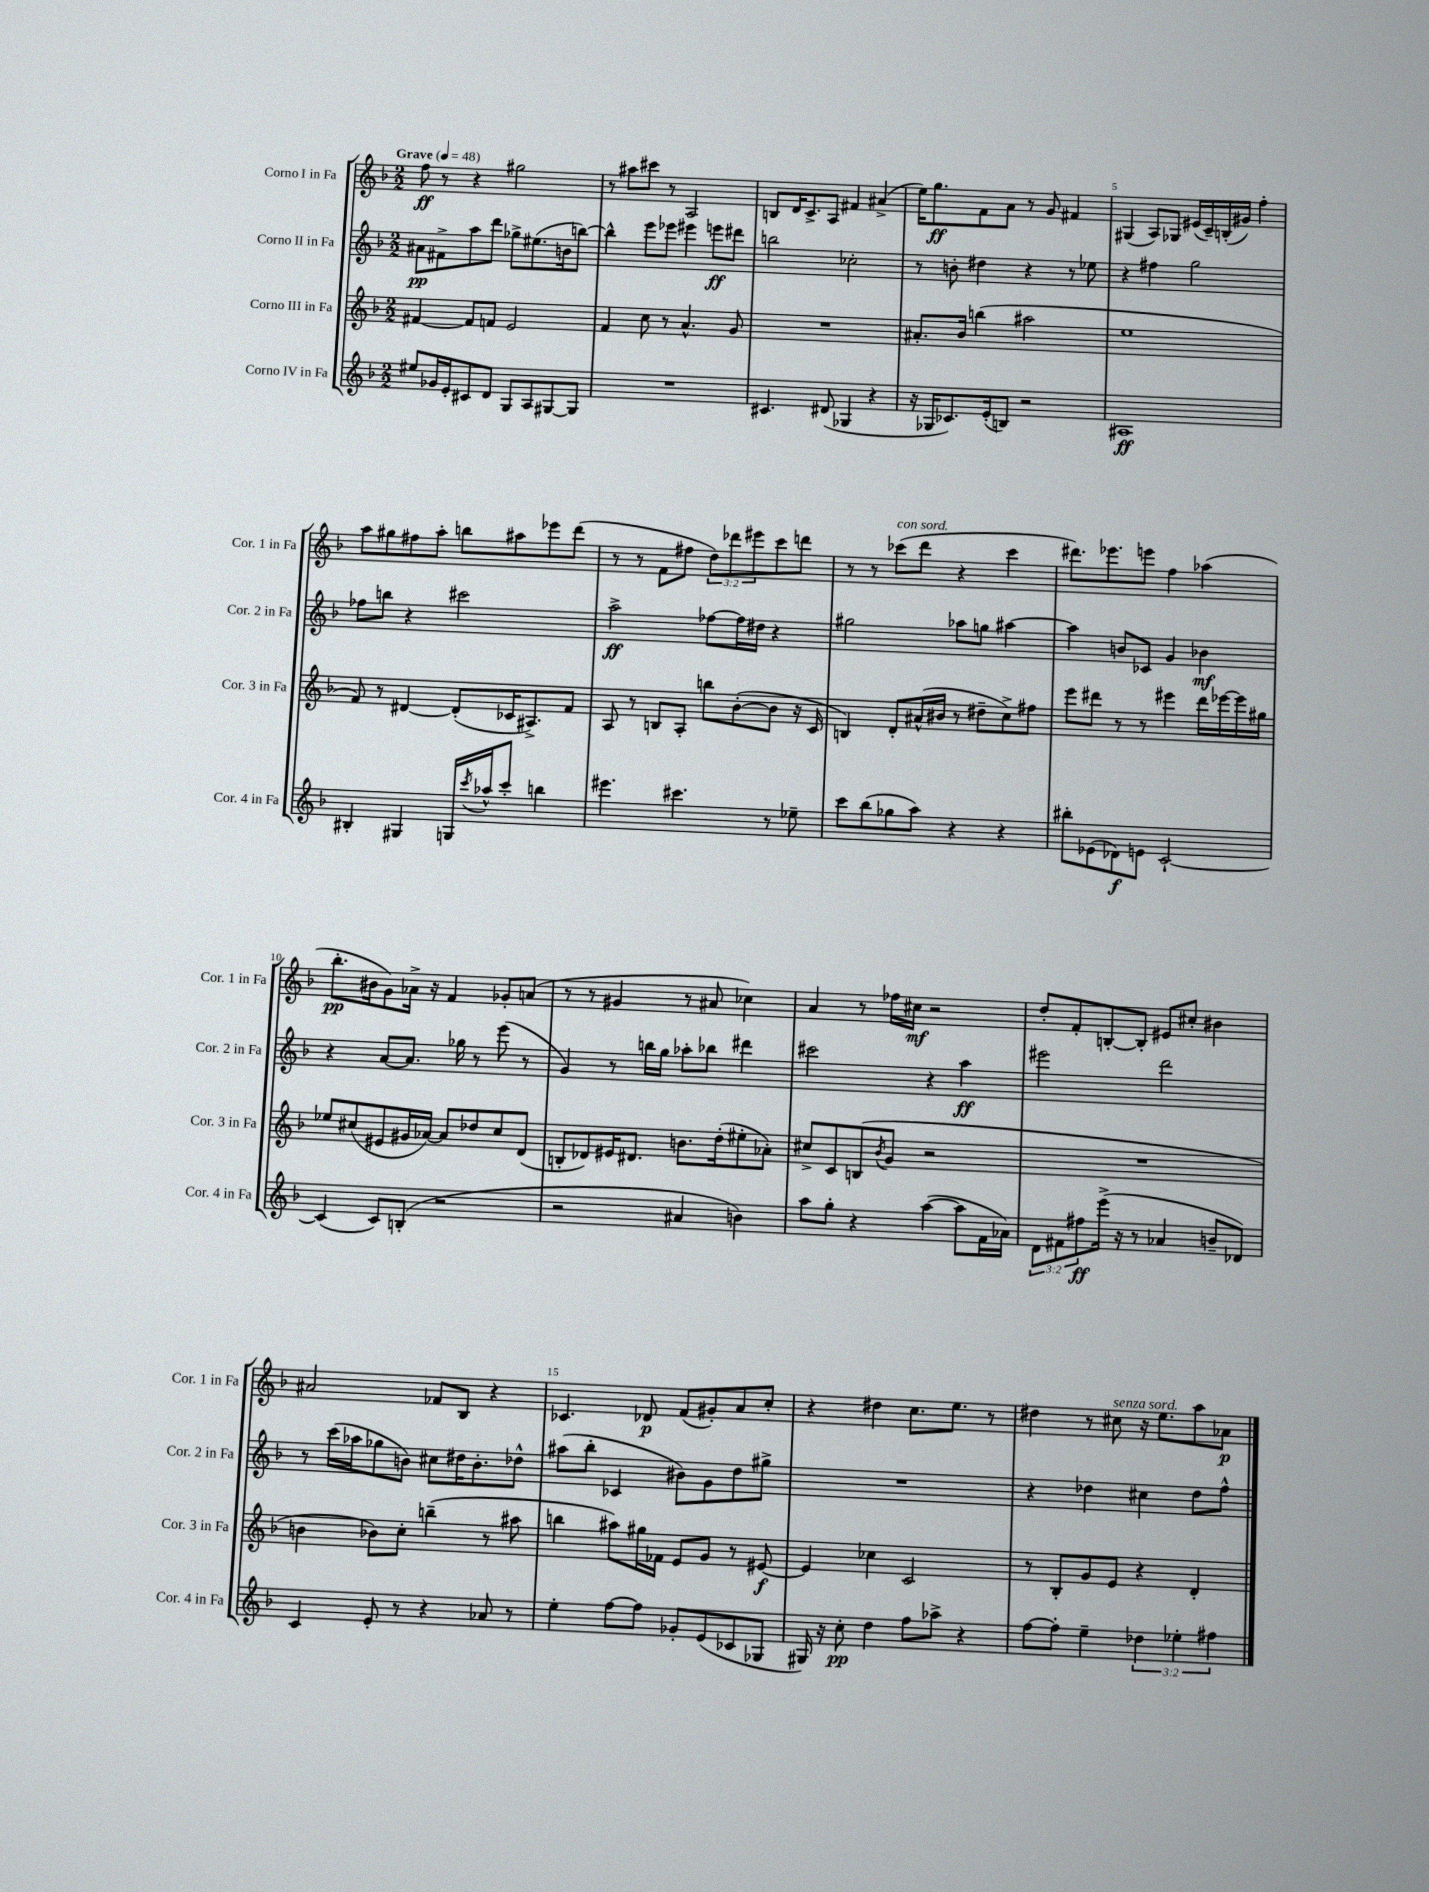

**kern	**kern	**kern	**kern
*staff4	*staff3	*staff2	*staff1
*clefG2	*clefG2	*clefG2	*clefG2
*k[b-]	*k[b-]	*k[b-]	*k[b-]
*M2/2	*M2/2	*M2/2	*M2/2
*MM48	*MM48	*MM48	*MM48
8ee#/L	[4f#/	8a#\L	8ff\
16g-/L	.	8f#^\	8r
16e'/J	.	.	.
8c#/	8f#/]L	8aa\	4r
8d/J	8f/J	8ddd\J	.
8G/L	2e/	8gg-^\L	2gg#\
8A/	.	(8.ee#\	.
[8G#/	.	.	.
.	.	16b\k	.
8G#/]J	.	[8bb\J)	.
=	=	=	=
1r	4f/	4bb^^\]	8r
.	.	.	8aa#\L
.	8cc\	8eee\L	8ccc#\J
.	8r	8eee-\J	8r
.	4.a^^/	4eee#\	2A/
.	.	8eee\L	.
.	8g/	8ddd#\J	.
=	=	=	=
4.c#/	1r	2bb\	8B/L
.	.	.	16d/K
.	.	.	8.c^/
(8d#/	.	.	8A/J
4G-/	.	2cc-'\	4f#/
4r	.	.	(4a#^/
=	=	=	=
16r	8.a#'/L	8r	16ee\LK)
16G-/LK	.	.	8.gg\
8.c-/)	.	8b'\	.
.	16b-/Jk	.	.
.	(4bb\	4dd#\	8f\
(16e'/k	.	.	.
8B/J)	.	.	8a\J
2r	2aa#\	4r	8r
.	.	.	8g/
.	.	8r	4f#/
.	.	8ee-\	.
=	=	=	=
1A#	1ee	4r	(4G#/
.	.	4ff#\	8A/L)
.	.	.	8G-/J
.	.	2gg\	(16e#/LL
.	.	.	16c~/)
.	.	.	(16B'/
.	.	.	16g#/JJ)
.	.	.	4ff'\
=	=	=	=
4B#'/	8f/)	8ff-\L	8aa\L
.	8r	8bb\J	8gg#\
4G#/	[4d#/	4r	8ff#\
.	.	.	8aa'\J
16G/LL	(8d#'/]L	2ccc#\	8bb\L
8qccc/	.	.	.
16aa-^^/J	.	.	.
8ccc'/J	16c-/K	.	8aa#\
.	8.A#^/)	.	.
4bb\	.	.	8eee-\
.	8f/J	.	(8ddd\J
=	=	=	=
4.eee#\	8A/	2aa^\	8r
.	8r	.	8r
.	8B/L	.	8f\L
4.ccc#\	8A'/J	.	8ff#\J
.	8bb\L	[8ff-\L	12dd\L)
.	.	.	12ddd-\
.	([8b-'\	16ff-\]L	.
.	.	.	12eee#\
.	.	16dd#\JJ	.
8r	8b-\]J	4r	8ccc\
8ee-~\	16r	.	8ddd\J
.	16c/	.	.
=	=	=	=
8ccc\L	4B/)	2gg#\	8r
(8bb-\	.	.	8r
8gg-\	8d'/L	.	(8ccc-\L
8aa\J)	(16a#^^/L	.	8ddd\J
.	16b#/JJ	.	.
4r	8r	8aa-\L	4r
.	8dd#~\L	8gg\J	.
4r	8cc^\)	[4aa#\	4ccc-\
.	8ff#\J	.	.
=	=	=	=
8bb#'\L	8eee\L	4aa#\]	8.ddd#\L)
(8e-\	8ddd#\J	.	.
.	.	.	8.eee-\
8d-\)	8r	8b/L	.
8e\J	8r	8c-/J	8eee\J
[2c`/	4eee#\	4g/	4ff\
.	16ddd#\LL	4b-\	(4aa-\
.	[16eee-\	.	.
.	16eee-\]	.	.
.	16gg#\JJ	.	.
=	=	=	=
(4c/]	8ee-/L	4r	8.bb-'\L
.	(8cc#/	.	.
.	.	.	16b#\k
8c/L)	8e#/	[8a/L	8g\)
(8B'/J	16g#/L	8.a/]J	16a-^\Jk
.	[16a-/JJ)	.	16r
2r	8a-/]L	.	4f/
.	.	16gg-\	.
.	8dd-/	8r	.
.	8cc#/	(8eee\	8g-'/L
.	(8d/J	8r	(8a/J
=	=	=	=
2r	8B'/L	4g/)	8r
.	8d-/)	.	8r
.	16e#/K	8r	4g#/
.	8.d#/J	.	.
.	.	16bb\LL	.
.	.	16gg\JJ	.
4a#/	8.b\L	8aa-'\L	8r
.	.	8bb-\J	8a#/
.	(16dd'\k	.	.
4b\)	8ee#'\	4ddd#\	4cc-\)
.	8a-'\J)	.	.
=	=	=	=
8aa\L	8cc#^/L	2ccc#\	4a/
8gg'\J	8c/	.	.
4r	(8B/	.	8r
.	8qb-/	.	.
.	8g/J	.	16ff-\LL
.	.	.	16cc#\JJ
([4aa\	2r	4r	2r
8aa\]L	.	4aa\	.
16f\L	.	.	.
16a-\JJ)	.	.	.
=	=	=	=
12d\L	1r	2eee#\	8dd'/L
12f#\	.	.	.
.	.	.	8f'/
12ff#\	.	.	.
(16eee^\Jk	.	.	[8B'/
16r	.	.	.
8r	.	.	8B'/]J
4a-/	.	2ddd\	8e#/L
.	.	.	8cc#'/J
8b~/L	.	.	4b#\
8d-/J)	.	.	.
=	=	=	=
4c/	4b\	8r	2a#/
.	.	(16ccc\LL	.
.	.	16aa-\J	.
8e'/	8b-\L)	8gg-\	.
8r	8cc'\J	8b\J)	.
4r	(4bb~\	8cc#\L	8f-/L
.	.	16dd#\K	8B-/J
.	.	8.b'\	.
8a-/	8r	.	4r
8r	8aa#\	8dd-^^\J	.
=	=	=	=
4ee'\	4bb\	(8aa#\L	4.c-/
.	.	8bb-'\J	.
[8ff\L	8aa#\L)	4c-/	.
8ff\]J	16gg#\L	.	8d-/
.	16f-\JJ	.	.
8g-'/L	8e/L	8b#\L)	(8f/L
(8e/	8g/J	8g\	8g#'/)
8c-/	8r	8dd\	8a/
8G-/J	[8e#/	8gg#^\J	8cc'/J
=	=	=	=
16G#/)	4e#/]	1r	4r
16r	.	.	.
8cc'\	.	.	.
4dd\	4cc-\	.	4dd#\
8ff\L	2c/	.	8.cc\L
8aa-^\J	.	.	.
.	.	.	8.ee\J
4r	.	.	.
.	.	.	8r
=	=	=	=
[8ff\L	8r	4r	4dd#\
8ff'\]J	8B-'/L	.	.
4ee~\	8g/	4dd-\	8r
.	8e/J	.	8cc#\
6dd-\	4r	4cc#\	16r
.	.	.	8.ee\L
6ee-'\	.	.	.
.	4d'/	8dd-\L	8aa\
6ff#\	.	.	.
.	.	8ff^^\J	8a-\J
==	==	==	==
*-	*-	*-	*-
